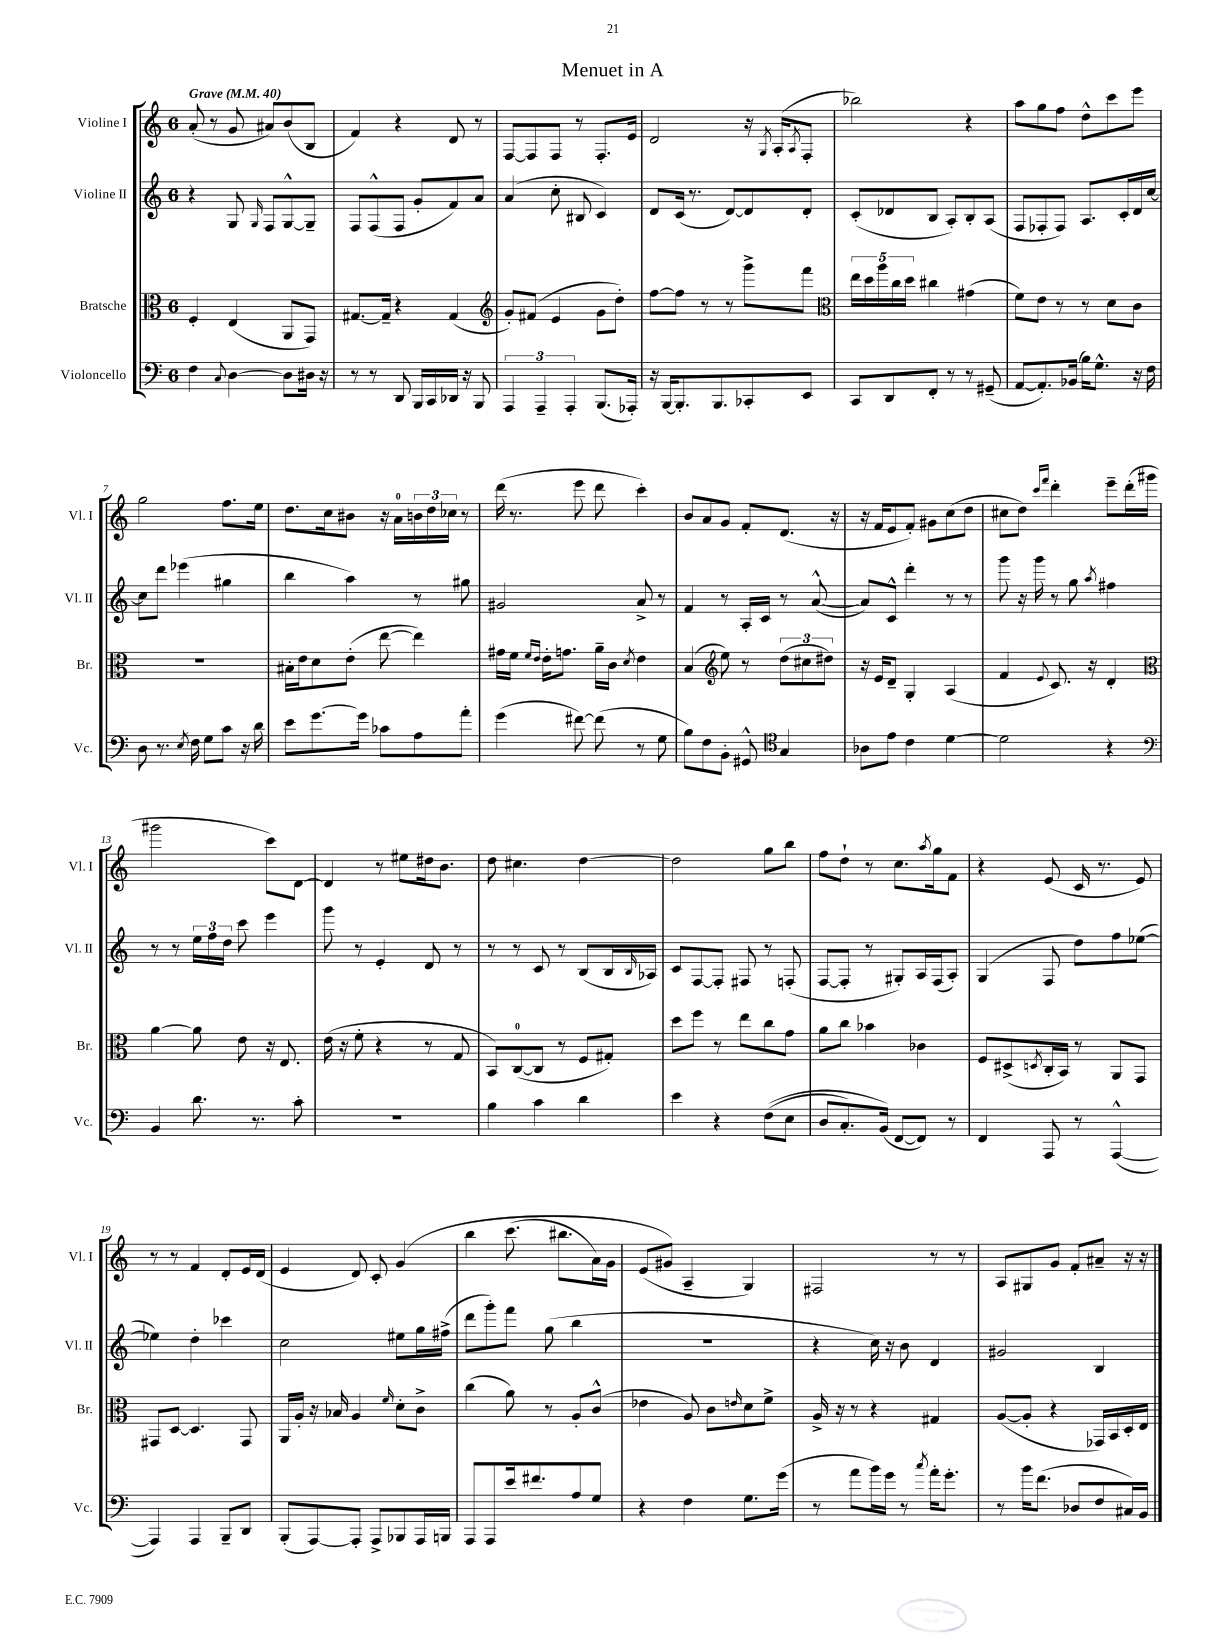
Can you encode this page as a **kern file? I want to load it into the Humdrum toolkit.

**kern	**kern	**kern	**kern
*part4	*part3	*part2	*part1
*staff4	*staff3	*staff2	*staff1
*I"Violoncello	*I"Bratsche	*I"Violine II	*I"Violine I
*I'Vc.	*I'Br.	*I'Vl. II	*I'Vl. I
*clefF4	*clefC3	*clefG2	*clefG2
*k[]	*k[]	*k[]	*k[]
*M6/8	*M6/8	*M6/8	*M6/8
*MM40	*MM40	*MM40	*MM40
=1	=1	=1	=1
!	!	!	!LO:TX:a:B:t=Grave
4F\	4F'/	4r	(8a'/
.	.	.	8r
8qqC/	.	.	.
[4D\	(4E/	8G/	8g/
.	.	16qqG/	.
.	.	8F/L	8a#X/L)
8D\L]	8AA/L	[8G^^/	(8b/
16D#X\Jk	8GG/J)	8G~/J]	8B/J
16r	.	.	.
=2	=2	=2	=2
8r	[8.G#X/L	8F/L	4f/)
8r	.	(8F^^/	.
.	16G#~/Jk]	.	.
8DD/	4r	8F/J	4r
16BBB/LL	.	8g'/L	.
16CC/	.	.	.
16DD-X/JJ	(4G#/	8f/)	8d/
16r	.	.	.
8BBB/	.	8a/J	8r
=3	=3	=3	=3
*	*clefG2	*	*
6AAA/	8g'/L)	(4a/	[8F/L
.	(8f#X/J	.	8F/]
6AAA~/	.	.	.
.	4e/	8cc'\	8F/J
6AAA'/	.	.	.
.	.	8B#X/	8r
(8.BBB/L	8g\L	4c/)	8.F'/L
.	8dd'\J)	.	.
16AAA-X'/Jk)	.	.	16e/Jk
=4	=4	=4	=4
16r	[8ff\L	8d/L	2d/
[16BBB/KL	.	.	.
8.BBB'/]	8ff\J]	(16c/Jk	.
.	.	8.r	.
.	8r	.	.
8.BBB/	.	.	.
.	8r	[8d/L)	.
8CC-X'/	8ggg^\L	8d/]	16r
.	.	.	8qG/
.	.	.	(16A'/KL
.	.	.	8qA/
8EE/J	8fff\J	8d'/J	8F'/J
=5	=5	=5	=5
*	*clefC3	*	*
8CC/L	20ee\LL	(8c'/L	2bb-X\)
.	20dd\	.	.
.	20aa\	.	.
8DD/	.	8d-X/	.
.	20cc\	.	.
.	20dd\JJ	.	.
8FF'/J	4cc#X\	8B/J	.
8r	.	8A'/L)	.
8r	(4g#X\	8B'/	4r
(8GG#X~/	.	(8A/J	.
=6	=6	=6	=6
[8AA/L	8f\L)	8F/L	8aa\L
8.AA'/])	8e\J	8F-X'/	8gg\
.	8r	8F-/J)	8ff\J
(16BB-X/Jk	.	.	.
16B\KL)	8r	8.A/L	8dd^^\L
8.G^^\J	.	.	.
.	8d\L	.	8ccc\
.	.	16c'/L	.
16r	8c\J	16d/	8eee\J
16F\	.	[16cc/JJ	.
!!LO:LB:g=z
=7	=7	=7	=7
8D\	2.r	8cc\L]	2gg\
8.r	.	8ddd\J	.
.	.	(4eee-X\	.
8qE/	.	.	.
16F\	.	.	.
8G\L	.	.	.
8c\J	.	4gg#X\	8.ff\L
16r	.	.	.
16d\	.	.	16ee\Jk
=8	=8	=8	=8
8e\L	16B#X'\LL	4bb\	8.dd\L
.	16e\J	.	.
[8.g\	8d\	.	.
.	.	.	16cc\k
.	(8e'\J	4aa\)	8b#X\J
16g\Jk]	.	.	.
8c-X\L	[8ee\	.	16r
.	.	.	16a\LL
8A\	4ee\])	8r	24bn\
.	.	.	24dd\
.	.	.	24cc-X\JJ
8a'\J	.	8gg#X\	8r
=9	=9	=9	=9
(4g\	16g#X\LL	2g#X/	(16ddd\
.	16f\JJ	.	8.r
.	16qqf/LL	.	.
.	16qqe/JJ	.	.
.	16e'\KL	.	.
.	8.gn\J	.	.
[8f#X\)	.	.	8eee\
(8f#\]	16a~\LL	.	8ddd\
.	16c\JJ	.	.
.	8qd/	.	.
8r	4e\	8a^/	4ccc'\)
8G\	.	8r	.
=10	=10	=10	=10
8B\L)	(4B/	4f/	8b/L
8F\	.	.	8a/
*	*clefG2	*	*
8BB'\J	8ee\)	8r	8g/J
8GG#X^^/	8r	16A'/LL	8f'/L
.	.	16c/JJ	.
*clefC4	*	*	*
4G/	(12dd\L	8r	(8.d/J
.	12cc#X\	.	.
.	.	([8a^^/	.
.	12dd#X\J)	.	.
.	.	.	16r
=11	=11	=11	=11
8A-X\L	16r	8a/L])	16r
.	16e/KL	.	16f/KL
8e\J	8d~/J	8c^^/J	8e/
4c\	4G'/	4ddd'\	8f'/J)
.	.	.	8g#X\L
[4d\	(4A/	8r	(8cc\
.	.	8r	8dd\J
=12	=12	=12	=12
2d\]	4f/	8ggg\	8cc#X\L
.	.	16r	8dd\J)
.	.	16ggg\	.
.	.	.	16qqccc/LL
.	8qqe/	.	16qqfff/JJ
.	8.c/)	8r	4ddd'\
.	.	8gg\	.
.	16r	.	.
.	.	8qaa/	.
4r	4d'/	4ff#X\	8eee~\L
.	.	.	(16ddd'\L
.	.	.	16ggg#X\JJ
!!LO:LB:g=z
=13	=13	=13	=13
*clefF4	*clefC3	*	*
4BB/	[4a\	8r	2ggg#X\
.	.	8r	.
8.d\	8a\]	24ee\LL	.
.	.	24ff\	.
.	.	24dd\JJ	.
.	8e\	8ccc\	.
8.r	.	.	.
.	16r	4eee\	8ccc\L)
.	8.E/	.	.
8c'\	.	.	[8d\J
=14	=14	=14	=14
2.r	(16e\	8ggg\	4d/]
.	16r	.	.
.	8f'\	8r	.
.	4r	4e'/	8r
.	.	.	8ee#X\L
.	8r	8d/	16dd#X\k
.	.	.	8.b\J
.	8G/	8r	.
=15	=15	=15	=15
4B\	8BB/L)	8r	8dd\
.	([8C/	8r	4.cc#X\
4c\	8C/J]	8c/	.
.	8r	8r	.
4d\	8F/L	(8B/L	[4dd\
.	8G#X'/J)	16B/L	.
.	.	16qqB/	.
.	.	16A-X/JJ)	.
=16	=16	=16	=16
4e\	8dd\L	8c/L	2dd\]
.	8ff\J	[8F/	.
4r	8r	8F'/J]	.
.	8ee\L	8F#X/	.
((8F\L	8cc\	8r	8gg\L
8E\J	8g\J	(8Fn'/	8bb\J
=17	=17	=17	=17
8D/L	8a\L	[8F/L	8ff\L
8.C'/)	8cc\J	8F'/J]	8dd`\J
.	4b-X\	8r	8r
(16BB/Jk)	.	.	.
[8FF/L	.	8G#X'/L)	8.cc\L
8FF/J])	4c-X\	16A/L	.
.	.	.	8qaa/
.	.	(16F/J	16gg\k
8r	.	8A'/J)	8f\J
=18	=18	=18	=18
4FF/	8F/L	(4G/	4r
.	(8D#X^/	.	.
.	8qDn/	.	.
8AAA/	16C'/L	8F/	(8e/
.	16BB/JJ)	.	.
8r	8r	8dd\L)	16c/
.	.	.	8.r
([4AAA^^/	8AA/L	8ff\	.
.	8GG/J	([8ee-X\J	8e/)
!!LO:LB:g=z
=19	=19	=19	=19
4AAA/])	8GG#X/L	4ee-X\])	8r
.	[8D/J	.	8r
4AAA/	4.D/]	4dd'\	4f/
8BBB~/L	.	4ccc-X\	8d'/L
8DD/J	8GG#/	.	16e/L
.	.	.	(16d/JJ
=20	=20	=20	=20
(8BBB'/L	16AA/LL	2cc\	4e/
.	16A'/JJ	.	.
[8AAA/)	16r	.	.
.	16B-X/	.	.
8AAA'/J]	4A/	.	8d/)
8AAA^/L	.	.	8c'/
.	16qqf/	.	.
8BBB-X/	8d'\L	8ee#X\L	(4g/
16AAA/L	8c^\J	16gg\L	.
16BBBn/JJ	.	(16ff#X^\JJ	.
=21	=21	=21	=21
8AAA/L	(4cc\	8ddd\L	4bb\
8AAA/	.	8ggg'\)	.
16e/k	8a\)	8fff\J	(8.ccc\
8.f#X/	.	.	.
.	8r	(8gg\	.
.	.	.	8.bb#X\L
8A/	8A'/L	4bb\	.
8G/J	(8c^^/J	.	16a\L)
.	.	.	16g\JJ
=22	=22	=22	=22
4r	4e-X\	2.r	(8e/L
.	.	.	8g#X/J)
4F\	8A/)	.	4A~/
.	8c\L	.	.
.	16qqen/	.	.
8.G\L	8d\	.	4G/)
.	8f^\J	.	.
(16g\Jk	.	.	.
=23	=23	=23	=23
8r	16A^/	4r	2F#X/
.	16r	.	.
8a\L	8r	.	.
16b\L)	4r	16cc\)	.
16g\JJ	.	16r	.
8r	.	8b\	.
8qcc/	.	.	.
16a'\KL	4G#X/	4d/	8r
8.g'\J	.	.	.
.	.	.	8r
=24	=24	=24	=24
8r	([8A/L	2g#X/	8A/L
16b\KL	8A'/J]	.	8G#X/
(8.f\J	.	.	.
.	4r	.	8g/J
8D-X/L	.	.	8f'/L
8F/	16GG-X/LL)	4B/	8a#X~/J
.	16BB/	.	.
16C#X/L)	16D'/	.	16r
16BB/JJ	16E/JJ	.	16r
==	==	==	==
*-	*-	*-	*-
